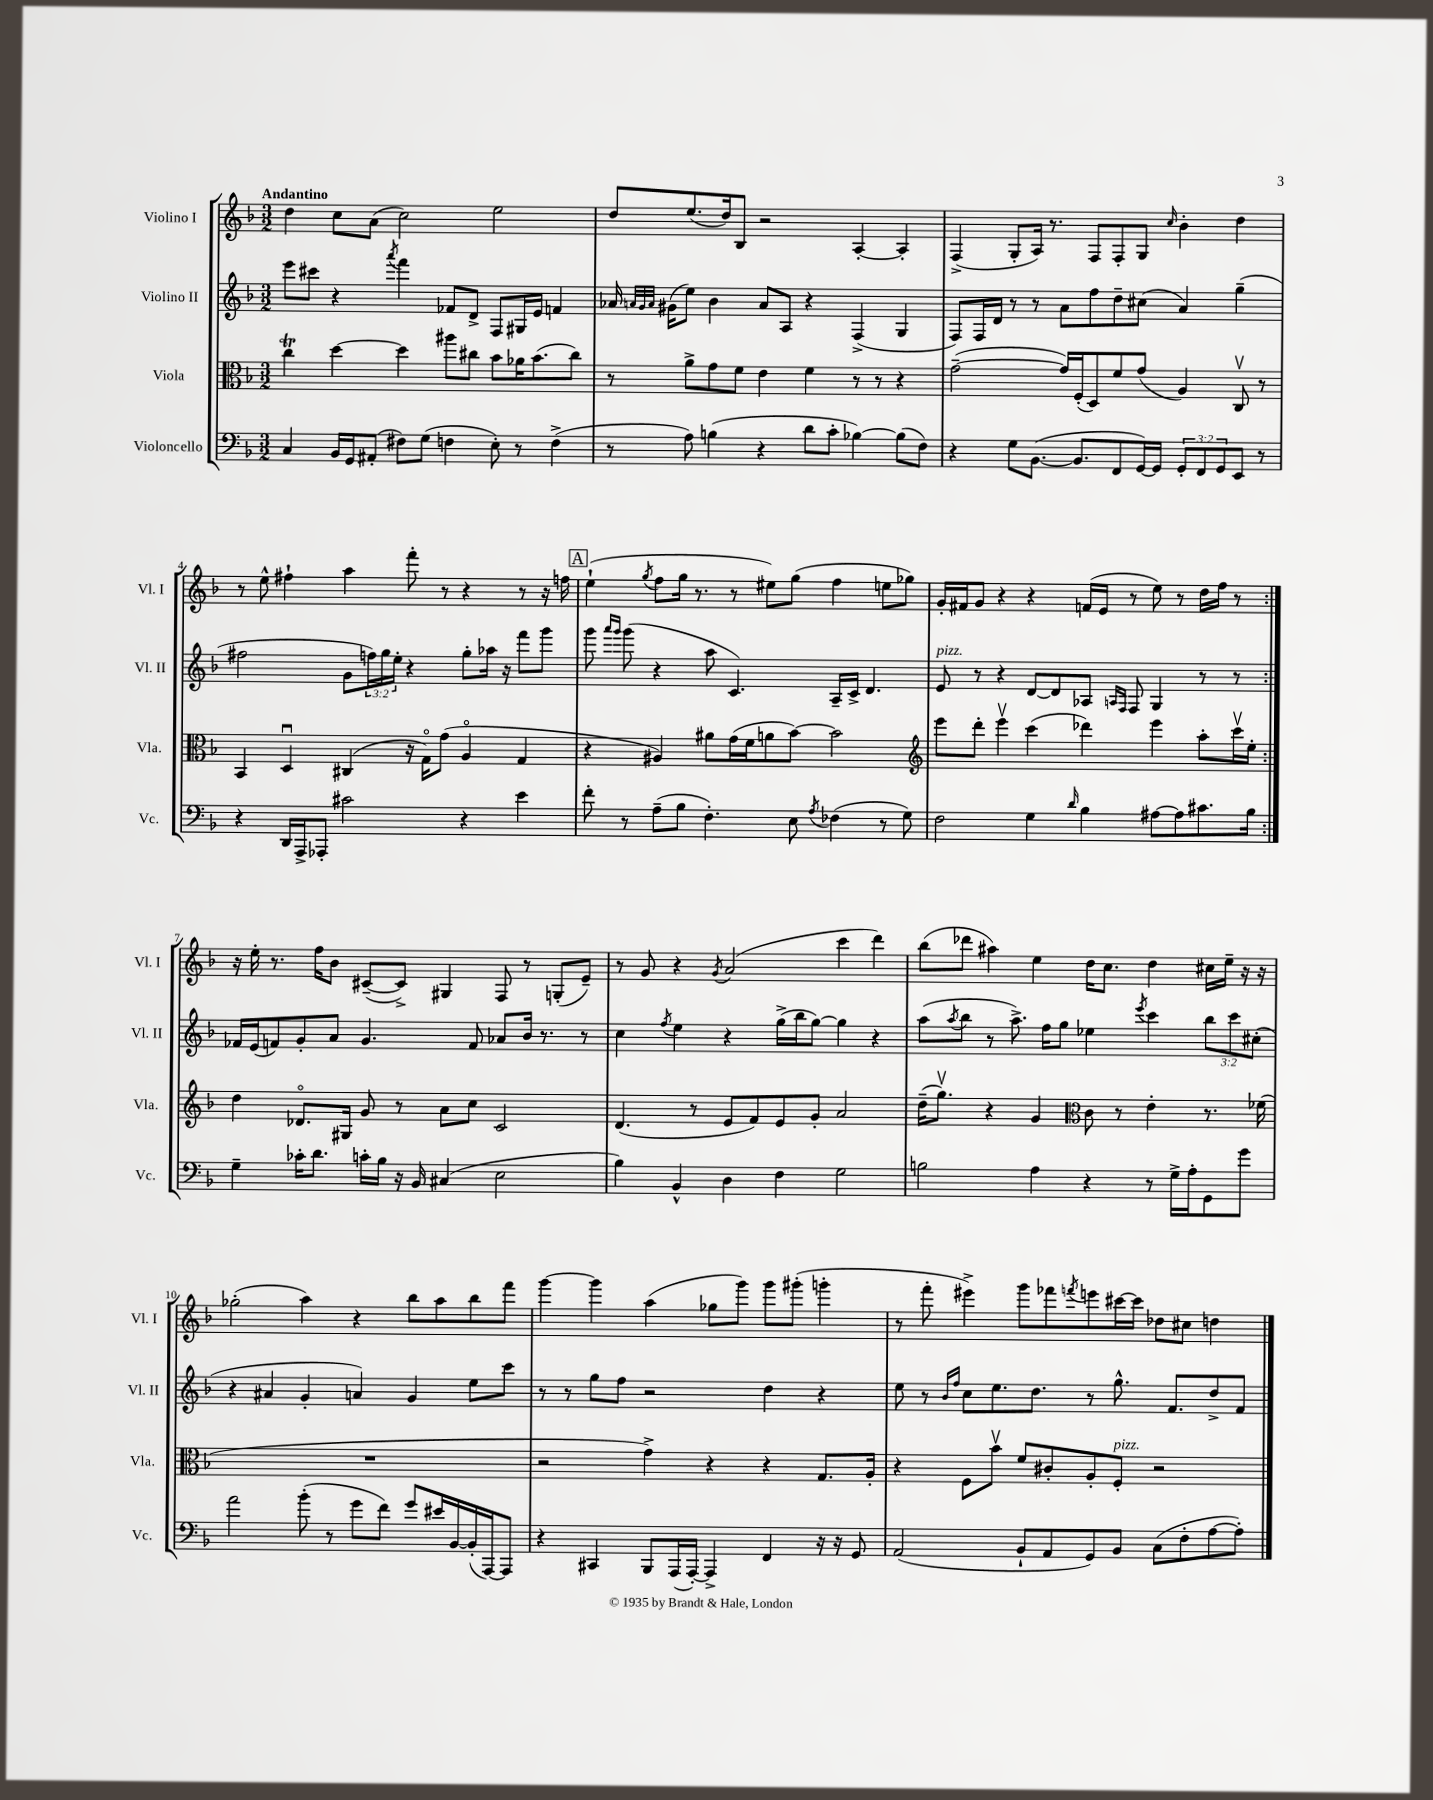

**kern	**kern	**kern	**kern
*part4	*part3	*part2	*part1
*staff4	*staff3	*staff2	*staff1
*I"Violoncello	*I"Viola	*I"Violino II	*I"Violino I
*I'Vc.	*I'Vla.	*I'Vl. II	*I'Vl. I
*clefF4	*clefC3	*clefG2	*clefG2
*k[b-]	*k[b-]	*k[b-]	*k[b-]
*M3/2	*M3/2	*M3/2	*M3/2
=1	=1	=1	=1
!	!	!	!LO:TX:a:B:t=Andantino
4C/	4ccT\	8eee\L	4dd\
.	.	8ccc#X\J	.
16BB-/LL	[4dd\	4r	8cc\L
16GG/J	.	.	.
(8AA#X'/J	.	.	(8a\J
.	.	8qaaa/	.
8F#X\L)	4dd\]	4fff\	2cc\)
(8G\J	.	.	.
4Fn\	8aa#X\L	8f-X/L	.
.	8cc#X\J	8d^/J	.
8E'\)	8b-\L	8F/L	2ee\
8r	16a-X\K	16G#X/L	.
.	(8.b-\	16e/JJ	.
(4F^\	.	4fn/	.
.	8cc#\J)	.	.
=2	=2	=2	=2
8r	8r	16a-X/	8dd/L
.	.	32qqan/LLL	.
.	.	32qqg/	.
.	.	32qqa/JJJ	.
.	.	(16g#X\KL	.
8A\)	8a^\L	8ee\J)	(8.ee/
(4Bn\	8g\	4b-\	.
.	.	.	16dd/k)
.	8f\J	.	8B-/J
4r	4e\	8a/L	2r
.	.	8A/J	.
8d\L	4f\	4r	.
8c'\J	.	.	.
[4B-X\)	8r	(4F^/	[4A'/
.	8r	.	.
(8B-\L]	4r	4G/	4A'/]
8F\J)	.	.	.
=3	=3	=3	=3
4r	([2g~\	8F/L)	(4F^/
.	.	16F/L	.
.	.	16d/JJ	.
8G\L	.	8r	8G'/L
([8.BB-\J	.	8r	16A/Jk)
.	.	.	8.r
.	16g/LL])	8a\L	.
8.BB-/L]	(16F'/J	.	.
.	8D/)	8ff\	8F/L
8FF/	8f/	8dd~\	8F'/
[16GG/L)	(8g/J	(8cc#X\J	8G/J
16GG/JJ]	.	.	.
.	.	.	16qqcc/
12GG'/L	4A/)	4a/)	4b-'\
12FF/	.	.	.
12GG/	.	.	.
8EE/J	8Cv/	(4gg~\	4dd\
8r	8r	.	.
!!LO:LB:g=z
=4	=4	=4	=4
4r	4BB-/	2ff#X\	8r
.	.	.	8ee^^\
16DD/LL	4Du/	.	4ff#X`\
16AAA^/J	.	.	.
8AAA-X'/J	.	.	.
2c#X\	(4C#X/	8g\L	4aa\
.	.	24ffn\L)	.
.	.	24gg\	.
.	.	24ee'\JJ	.
.	16r	4r	8fff'\
.	16G\KL)	.	.
.	(8g\J	.	8r
4r	4A/	8gg'\L	4r
.	.	16aa-X\Jk	.
.	.	16r	.
4e\	4G/	8fff\L	8r
.	.	8ggg\J	16r
.	.	.	16ffn\
!!LO:REH:place=s1:t=A
=5	=5	=5	=5
8f'\	4r	8ggg\	(4ee`\
.	.	16qqaaa/LL	.
.	.	16qqggg/JJ	.
8r	.	(8ggg\	.
.	.	.	8qgg/
(8A~\L	4A#X/)	4r	8ff\L
8B-\J	.	.	16gg\Jk
.	.	.	8.r
4.F'\)	8a#X\L	8aa\	.
.	(16g\L	4.c/)	8r
.	16f\J	.	.
.	8an\	.	8ee#X\L)
8E\	[8b-\J)	.	(8gg\J
8qA/	.	.	.
(4F-X\	2b-\]	16A~/LL	4ff\
.	.	16c^/JJ	.
.	.	4.d/	.
8r	.	.	8een\L
8G\)	.	.	8gg-X\J)
=6	=6	=6	=6
*	*clefG2	*	*
!	!	!LO:TX:a:i:t=pizz.	!
2F\	8eee\L	8e/	16g'/LL
.	.	.	16f#X/J
.	8ddd'\J	8r	8g/J
.	4eeev\	4r	4r
4G\	(4ccc\	[8d/L	4r
.	.	8d/]	.
16qqd/	.	.	.
4B-\	4ddd-X\)	8A-X/J	(16fn/LL
.	.	.	16e/JJ
.	.	16qqAn/LL	.
.	.	16qqF/JJ	.
.	.	8F/	8r
[8A#X\L	4eee\	4G/	8ee\)
8A#\]	.	.	8r
8.c#X\	8aa'\L	8r	16dd\LL
.	.	.	16ff\JJ
.	16cccv\L	8r	8r
16B-\Jk	16ee'\JJ	.	.
!!LO:LB:g=z
=7:|!	=7:|!	=7:|!	=7:|!
4G~\	4dd\	16f-X/LL	16r
.	.	(16e/J	16ee'\
.	.	8fn/)	8.r
16c-X'\KL	8.d-X/L	8g'/	.
8.d\J	.	.	16ff\KL
.	.	8a/J	8b-\J
.	16G#X/Jk	.	.
16cn'\LL	8g/	4.g/	([8c#X~/L
16B-\JJ	.	.	.
16r	8r	.	8c#^/J])
16BB-/	.	.	.
(4C#X/	8a\L	.	4G#X/
.	8cc\J	8f/	.
2E\	2c/	8a-X/L	8F/
.	.	16b-/Jk	8r
.	.	8.r	.
.	.	.	(8Gn'/L
.	.	8r	8e~/J)
=8	=8	=8	=8
4B-\)	(4.d/	4cc\	8r
.	.	.	8g/
.	.	8qff/	.
4BB-^^/	.	4ee\	4r
.	8r	.	.
.	.	.	8qg/
4D\	8e/L	4r	(2a/
.	8f/)	.	.
4F\	8e/	(16gg^\LL	.
.	.	16bb-\J	.
.	8g'/J	[8gg\J)	.
2G\	2a/	4gg\]	4ccc\
.	.	4r	4ddd\)
=9	=9	=9	=9
2Bn\	(16dd~\KL	(8aa\L	(8bb-\L
.	8.ggv\J)	.	.
.	.	8qaa/	.
.	.	8bb-\J	8ddd-X\J
.	4r	8r	4aa#X\)
.	.	8.aa^\)	.
4A\	4g/	.	4ee\
.	.	16ff\KL	.
.	.	8gg\J	.
*	*clefC3	*	*
4r	8c\	4ee-X\	16dd\KL
.	.	.	8.cc\J
.	8r	.	.
.	.	8qeee/	.
8r	4e'\	4ccc\	4dd\
16G^\LL	.	.	.
16A'\J	.	.	.
8GG\	8.r	12bb-\L	16cc#X\LL
.	.	.	16ee~\JJ
.	.	12ccc\	.
8g\J	.	.	16r
.	.	(12cc#X'\J	.
.	(16f-X\	.	16r
!!LO:LB:g=z
=10	=10	=10	=10
2a\	1.r	4r	(2gg-X'\
.	.	4a#X/	.
(8b-'\	.	4g'/	4aa\)
8r	.	.	.
8g\L	.	4an/)	4r
8f\J)	.	.	.
8g/L	.	4g/	8bb-\L
16e#X/L	.	.	8aa\
[16BB-/	.	.	.
(16BB-'/]	.	8ee\L	8bb-\
[16AAA/J)	.	.	.
8AAA/J]	.	8ccc\J	8fff\J
=11	=11	=11	=11
4r	2r	8r	[4ggg\
.	.	8r	.
4CC#X/	.	8gg\L	4ggg\]
.	.	8ff\J	.
8BBB-/L	4g^\)	2r	(4aa\
(16AAA/L	.	.	.
[16AAA'/JJ)	.	.	.
4AAA^/]	4r	.	8gg-X\L
.	.	.	8ggg\J)
4FF/	4r	4dd\	8ggg\L
.	.	.	(8ggg#X'\J
16r	8.G/L	4r	4gggn'\
16r	.	.	.
8GG/	.	.	.
.	16A'/Jk	.	.
=12	=12	=12	=12
(2AA/	4r	8ee\	8r
.	.	8r	8fff'\
.	.	16qqb-/LL	.
.	.	16qqff/JJ	.
.	8F\L	8cc\L	4eee#X^\)
.	8b-v\J	8.ee\	.
8BB-`/L	8f/L	.	8ggg\L
.	.	8.dd\J	.
8AA/	8c#X'/	.	8fff-X\
.	.	.	8qfffn/
8GG/)	8A'/	8r	8eeen\
!	!LO:TX:a:i:t=pizz.	!	!
8BB-/J	8F'/J	8.gg^^\	[16ccc#X\L
.	.	.	16ccc#\JJ]
(8C\L	2r	.	8dd-X\L
.	.	8.f/L	.
8F'\	.	.	8cc#X\J
[8A\	.	8dd^/	4ddn\
8A'\J])	.	8f/J	.
==	==	==	==
*-	*-	*-	*-
